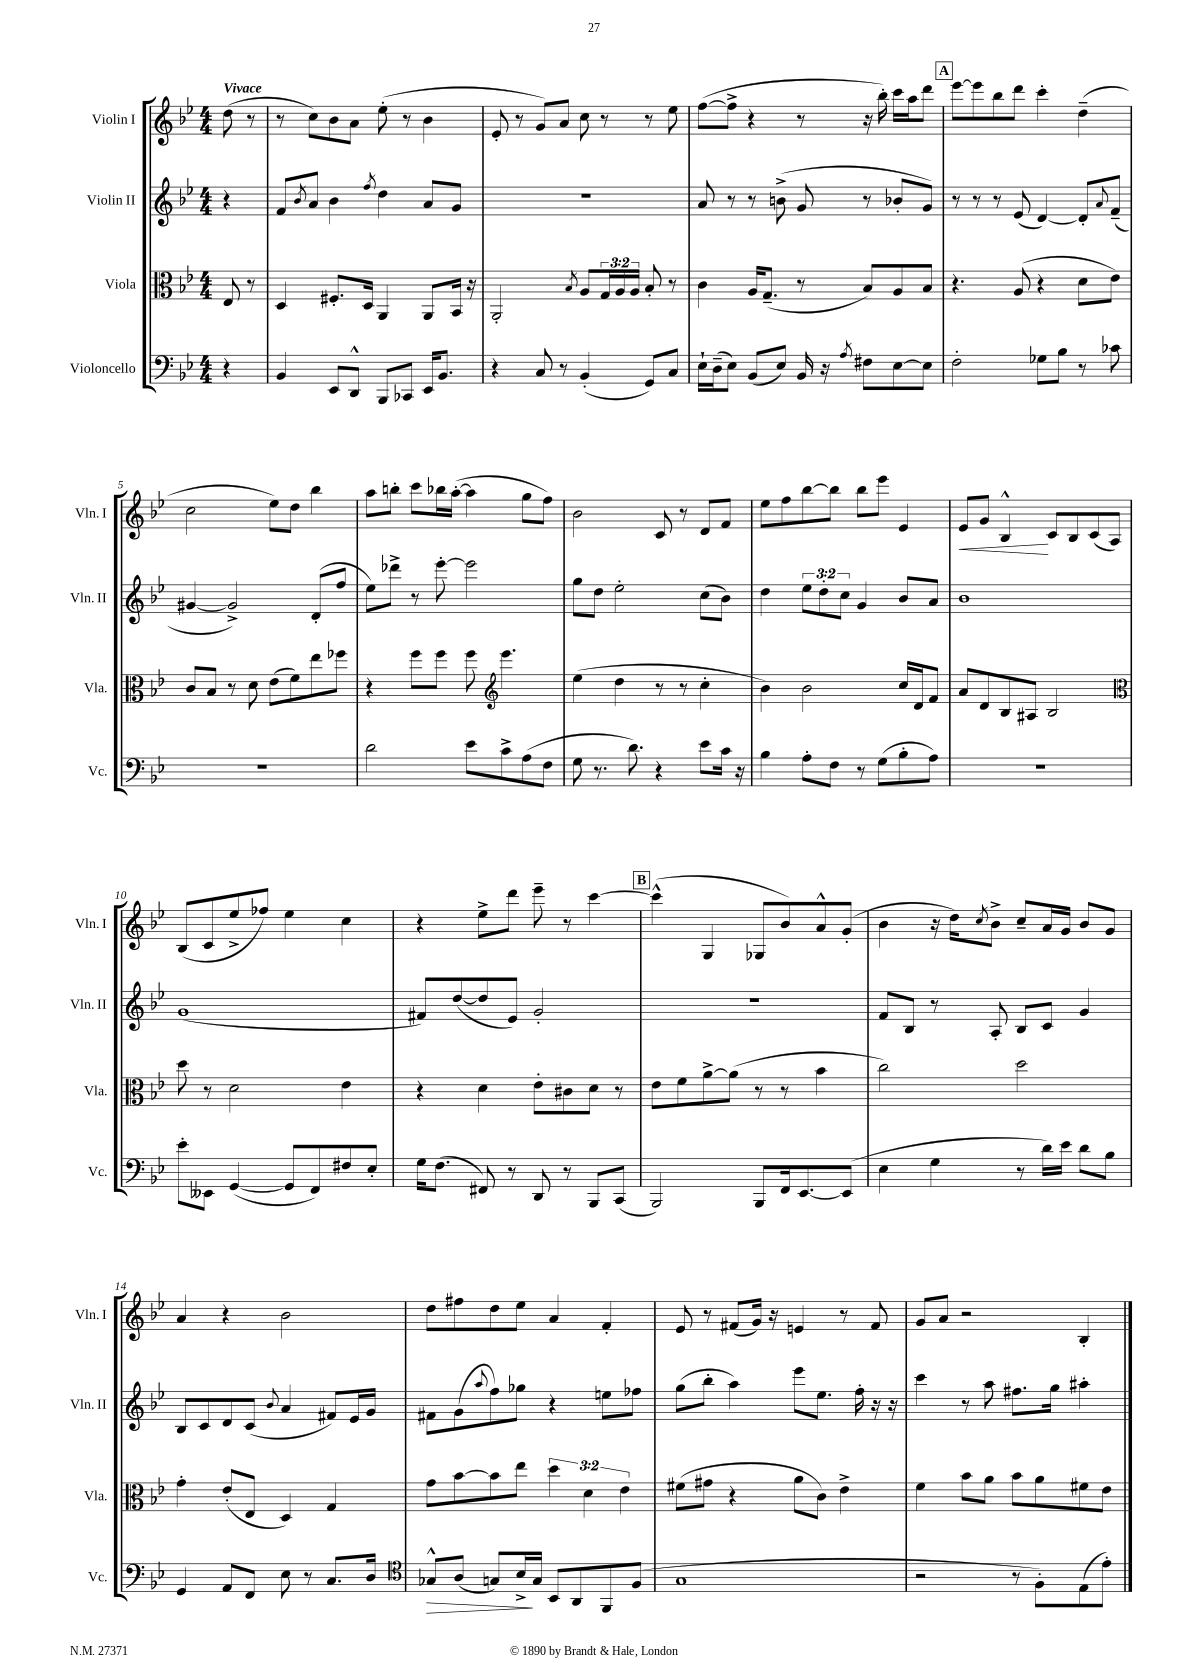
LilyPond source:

<<
\new StaffGroup <<
\new Staff = "s0" \with { instrumentName = "Violin I" shortInstrumentName = "Vln. I" } {
    \clef treble \key bes \major \numericTimeSignature \time 4/4 \partial 4 \tempo "Vivace"
    d''8( r8 |
    r8 c''8) bes'8 a'8 ees''8-.( r8 bes'4 |
    ees'8-. r8 g'8) a'8 c''8 r8 r8 ees''8 |
    f''8~( f''8-> r4 r8 r16 bes''16-.) c'''16 a''16 d'''8 |
    \mark \markup { \box "A" } ees'''8~ ees'''8 bes''8 d'''8 c'''4-. d''4--( |
    c''2 ees''8) d''8 bes''4 |
    a''8 b''8-. c'''8 bes''16 a''16~-.( a''4 g''8 f''8) |
    bes'2 c'8 r8 d'8 f'8 |
    ees''8 f''8 bes''8~ bes''8 bes''8 ees'''8 ees'4 |
    ees'8\< g'8 bes4-^\! c'8 bes8 c'8( a8) |
    bes8( c'8 ees''8-> fes''8) ees''4 c''4 |
    r4 ees''8-> d'''8 ees'''8-- r8 c'''4~ |
    \mark \markup { \box "B" } c'''4-^( g4 ges8 bes'8) a'8-^ g'8-.( |
    bes'4 r16 d''16) \acciaccatura { c''8 } bes'8-> c''8-- a'16 g'16 bes'8 g'8 |
    a'4 r4 bes'2 |
    d''8 fis''8 d''8 ees''8 a'4 f'4-. |
    ees'8 r8 fis'8( g'16) r16 e'4 r8 fis'8 |
    g'8 a'8 r2 bes4-. \bar "|." |
}
\new Staff = "s1" \with { instrumentName = "Violin II" shortInstrumentName = "Vln. II" } {
    \clef treble \key bes \major \numericTimeSignature \time 4/4 \override Staff.TupletNumber.text = #tuplet-number::calc-fraction-text \partial 4
    r4 |
    f'8 \acciaccatura { bes'8 } a'8 bes'4 \acciaccatura { f''8 } d''4 a'8 g'8 |
    R1 |
    a'8 r8 r8 b'8->( g'8 r8 bes'8-. g'8) |
    \mark \markup { \box "A" } r8 r8 r8 ees'8( d'4~) d'8-. \appoggiatura { a'8 } f'8--( |
    gis'4~ gis'2->) d'8-.( f''8 |
    ees''8) des'''8-> r8 ees'''8~-. ees'''2 |
    g''8 d''8 ees''2-. c''8( bes'8) |
    d''4 \tuplet 3/2 { ees''8 d''8-. c''8 } g'4 bes'8 a'8 |
    bes'1 |
    g'1( |
    fis'8) d''8~( d''8 ees'8) g'2-. |
    \mark \markup { \box "B" } R1 |
    f'8 bes8 r8 a8-. bes8 c'8 g'4 |
    bes8 c'8 d'8 c'8( \appoggiatura { bes'8 } a'4 fis'8) ees'16 g'16 |
    fis'8 g'8( \appoggiatura { a''8 } f''8) ges''8 r4 e''8 fes''8 |
    g''8( bes''8-. a''4) ees'''8 ees''8. f''16-. r16 r16 |
    c'''4 r8 a''8 fis''8. g''16 ais''4-. \bar "|." |
}
\new Staff = "s2" \with { instrumentName = "Viola" shortInstrumentName = "Vla." } {
    \clef alto \key bes \major \numericTimeSignature \time 4/4 \override Staff.TupletNumber.text = #tuplet-number::calc-fraction-text \partial 4
    ees8 r8 |
    d4 fis8.-. d16 a,4 a,8 bes,16 r16 |
    a,2-. \acciaccatura { bes8 } a8 \tuplet 3/2 { g16 a16 a16 } bes8-. r8 |
    c'4 a16 g8.--( r8 bes8) a8 bes8 |
    \mark \markup { \box "A" } r4. a8( r4 d'8 ees'8) |
    c'8 bes8 r8 d'8 ees'8( f'8) ees''8 fes''8 |
    r4 f''8 f''8 f''8 \clef treble ees'''4. |
    ees''4( d''4 r8 r8 c''4-. |
    bes'4) bes'2 c''16 d'16 f'8 |
    a'8 d'8 bes8 ais8 bes2 |
    \clef alto d''8 r8 d'2 ees'4 |
    r4 d'4 ees'8-. cis'8 d'8 r8 |
    \mark \markup { \box "B" } ees'8 f'8 a'8~-> a'8( r8 r8 bes'4 |
    c''2) d''2 |
    g'4-. ees'8-.( ees8 d4) g4 |
    g'8 bes'8~ bes'8 ees''8 \tuplet 3/2 { d''4 d'4 ees'4 } |
    fis'8( gis'8 r4 a'8 c'8) ees'4-> |
    f'4 bes'8 a'8 bes'8 a'8 fis'8 ees'8 \bar "|." |
}
\new Staff = "s3" \with { instrumentName = "Violoncello" shortInstrumentName = "Vc." } {
    \clef bass \key bes \major \numericTimeSignature \time 4/4 \partial 4
    r4 |
    bes,4 ees,8 d,8-^ bes,,8 ces,8 ees,16 bes,8. |
    r4 c8 r8 bes,4-.( g,8) c8 |
    ees16-! d16--( ees8) bes,8( ees8) bes,16 r16 \acciaccatura { a8 } fis8 ees8~ ees8 |
    \mark \markup { \box "A" } f2-. ges8 bes8 r8 ces'8 |
    r1 |
    d'2 ees'8 c'8-> a8( f8 |
    g8 r8. d'8.) r4 ees'8 c'16 r16 |
    bes4 a8-. f8 r8 g8( bes8-. a8) |
    R1 |
    ees'8-. eeses,8 g,4~( g,8 f,8) fis8 ees8-. |
    g16 f8.( fis,8) r8 d,8 r8 bes,,8 c,8( |
    \mark \markup { \box "B" } bes,,2) bes,,8 f,16 ees,8.~ ees,8( |
    ees4 g4 r8 d'16) ees'16 d'8 bes8 |
    g,4 a,8 f,8 ees8 r8 c8. d16 |
    \clef tenor ges8-^\> a8( g8) bes16->\! g16 bes,8 a,8 f,8 f8( |
    g1 |
    r2 r8 f8-.) ees8( ees'8-.) \bar "|." |
}
>>
>>
